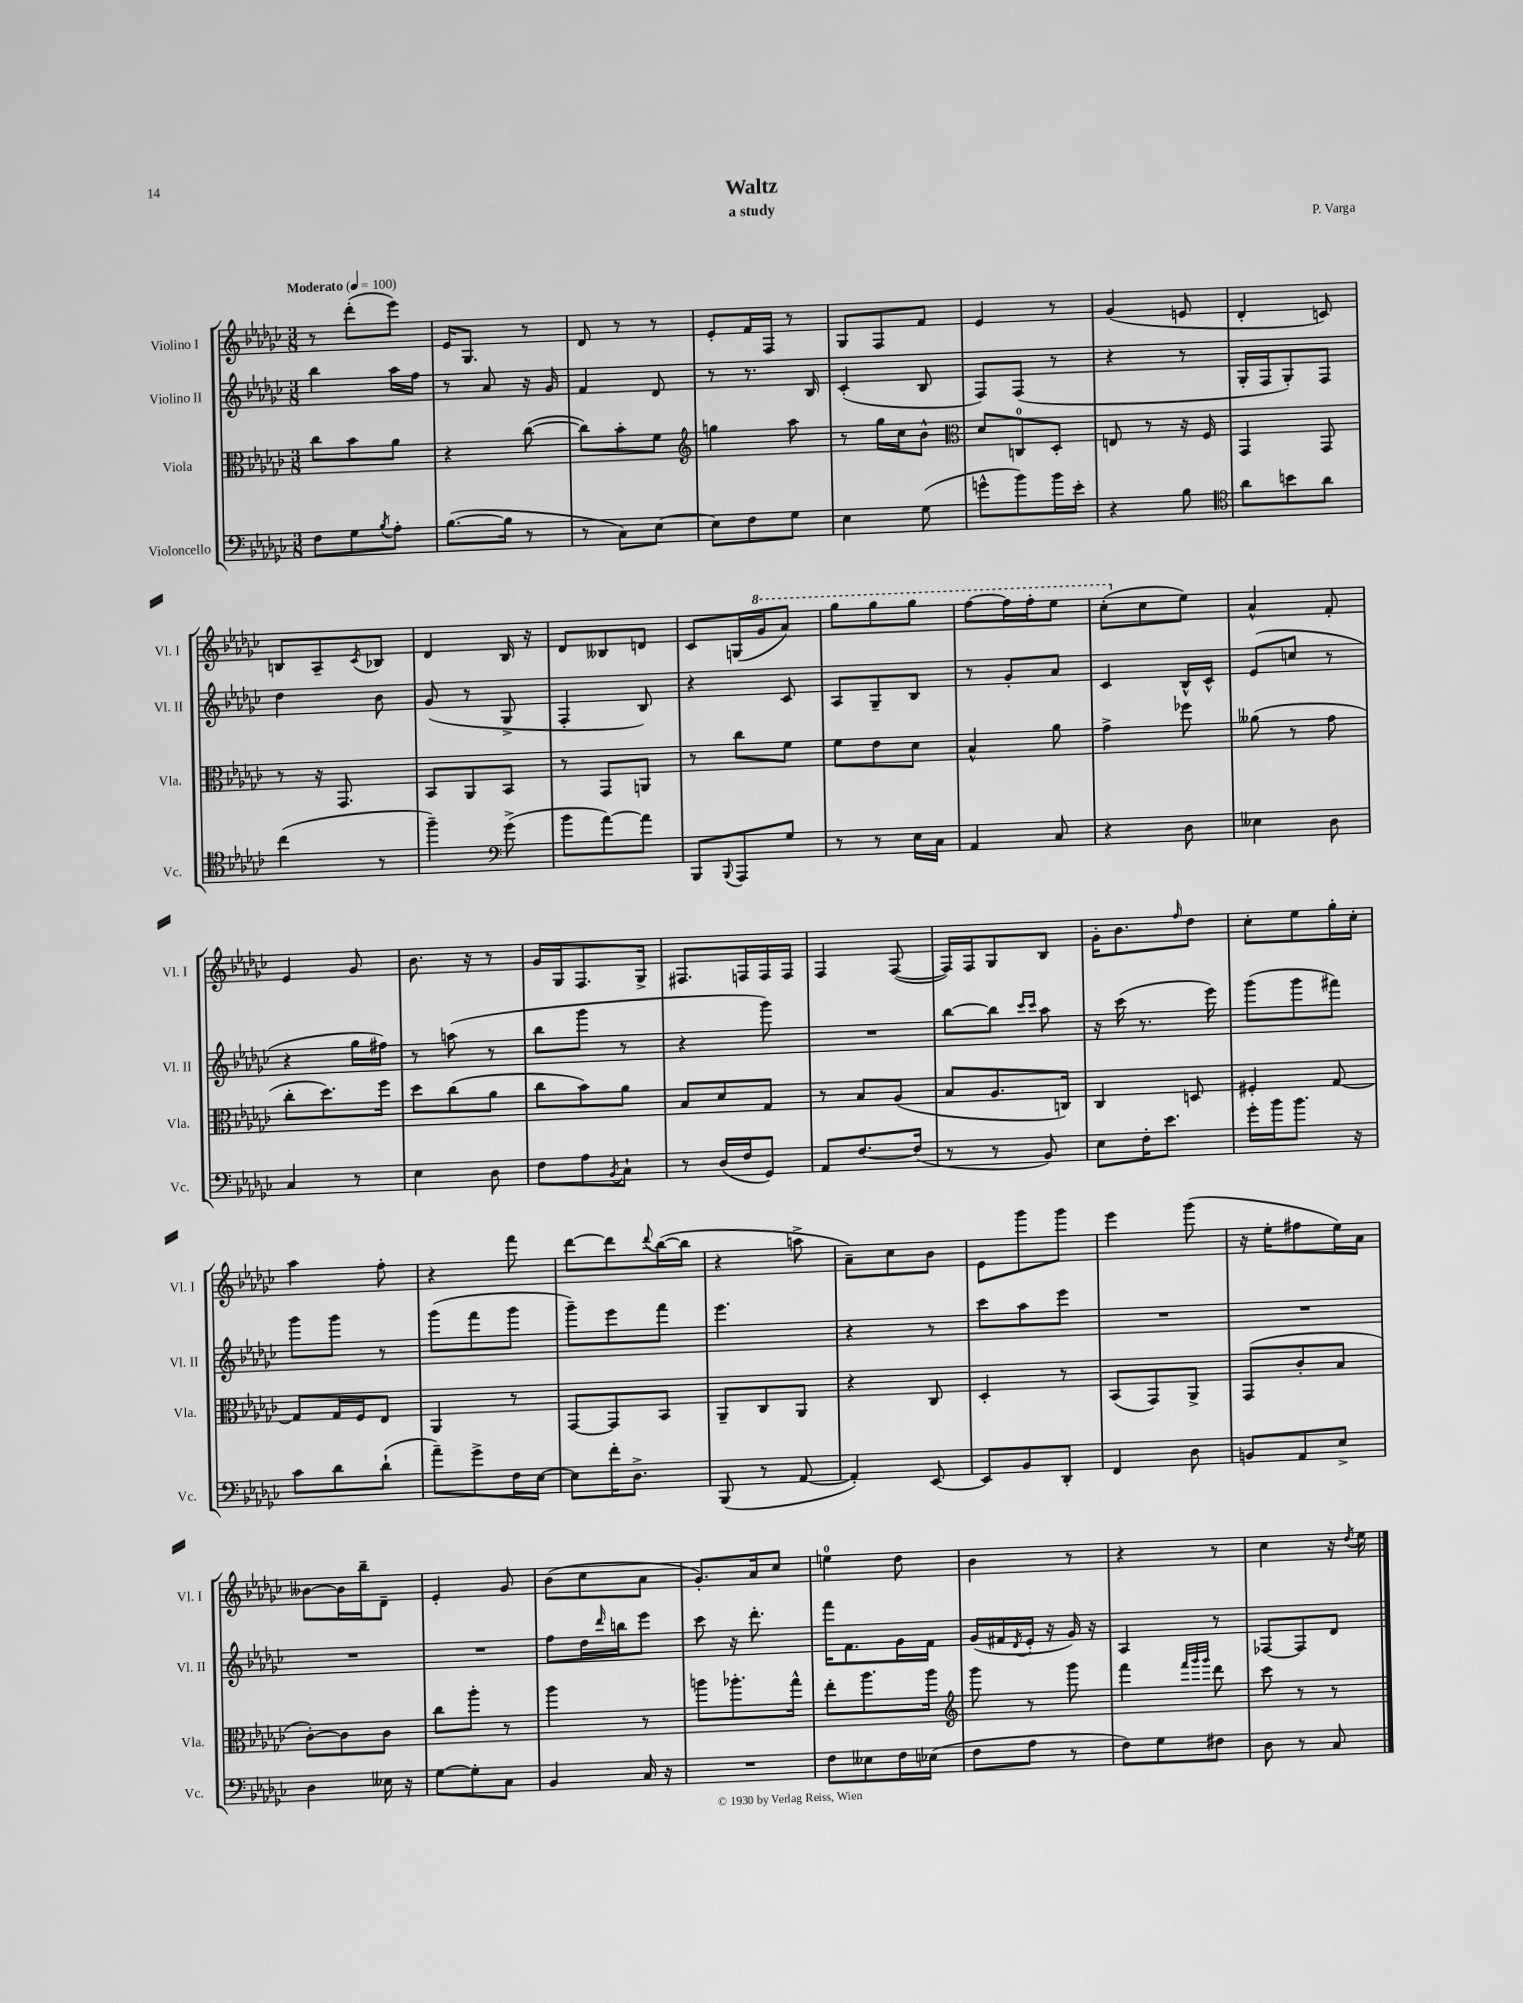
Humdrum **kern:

**kern	**kern	**kern	**kern
*part4	*part3	*part2	*part1
*staff4	*staff3	*staff2	*staff1
*I"Violoncello	*I"Viola	*I"Violino II	*I"Violino I
*I'Vc.	*I'Vla.	*I'Vl. II	*I'Vl. I
*clefF4	*clefC3	*clefG2	*clefG2
*k[b-e-a-d-g-c-]	*k[b-e-a-d-g-c-]	*k[b-e-a-d-g-c-]	*k[b-e-a-d-g-c-]
*M3/8	*M3/8	*M3/8	*M3/8
*MM100	*MM100	*MM100	*MM100
=1	=1	=1	=1
!	!	!	!LO:TX:a:B:t=Moderato
8F\L	8cc-\L	4bb-\	8r
8G-\	8b-\	.	(8ddd-'\L
8qB-/	.	.	.
8A-'\J	8a-\J	16aa-\LL	8eee-\J)
.	.	16ff\JJ	.
=2	=2	=2	=2
([8.B-\L	4r	8r	16e-/KL
.	.	.	8.G-/J
.	.	8a-/	.
16B-\Jk]	.	.	.
8r	([8cc-\	16r	8r
.	.	16g-/	.
=3	=3	=3	=3
8r	8cc-\L])	4f/	8d-/
8C-\L)	8b-'\	.	8r
[8E-\J	8f\J	8d-/	8r
=4	=4	=4	=4
*	*clefG2	*	*
8E-\L]	4ggn\	8r	8e-'/L
8F\	.	8.r	16f/L
.	.	.	16F/JJ
8G-\J	8aa-\	.	8r
.	.	16B-/	.
=5	=5	=5	=5
4E-\	8r	(4c-'/	8G-/L
.	16gg-\LL	.	8F/
.	16cc-\J	.	.
(8G-\	8b-^^\J	8B-/	8f/J
=6	=6	=6	=6
*	*clefC3	*	*
8gn^^\L	8d-/L	8F/L)	4e-/
8b-\)	8Cn/	(8F/J	.
16b-\L	8D-'/J	8r	8r
16e-'\JJ	.	.	.
=7	=7	=7	=7
4r	8En/	4r	(4g-/
.	8r	.	.
8B-\	16r	8r	8en/
.	16F/	.	.
=8	=8	=8	=8
*clefC4	*	*	*
8a-\L	4GG-/	16G-'/LL	4d-'/
.	.	16F/J	.
8bn\	.	8G-'/)	.
8a-\J	8GG-/	8F/J	8cn/)
!!LO:LB:g=z
=9	=9	=9	=9
(4cc-\	8r	4dd-\	8Bn/L
.	16r	.	8A-~/
.	8.GG-/	.	.
.	.	.	8qc-/
8r	.	8b-\	8B-X/J
=10	=10	=10	=10
4ff~\)	8BB-/L	(8g-/	4d-/
.	8AA-/	8r	.
*clefF4	*	*	*
(8g-^\	8BB-/J	8G-^/	16B-/
.	.	.	16r
=11	=11	=11	=11
8b-\L	8r	4F'/	8d-/L
[8a-\)	8GG-/L	.	8B--X/
8a-\J]	8AAn/J	8B-/)	8dn/J
=12	=12	=12	=12
8BBB-/L	8r	4r	8c-/L
8qqBBB-/	.	.	.
8AAA-/	8cc-\L	.	(16Gn/L
*	*	*	*8va
.	.	.	16gg-/J
8G-/J	8f\J	8c-/	8aa-/J)
=13	=13	=13	=13
8r	8f\L	8A-/L	8ggg-\L
8r	8e-\	8G-~/	8ggg-\
16E-\LL	8d-\J	8B-/J	8ggg-\J
16C-\JJ	.	.	.
=14	=14	=14	=14
4AA-/	4B-^^/	8r	[8fff\L
.	.	8g-'/L	16fff\L]
.	.	.	16fff'\J
8C-/	8a-\	8a-/J	8eee-\J
=15	=15	=15	=15
4r	4g-^\	4c-/	(8ccc-'\L
*	*	*	*X8va
.	.	.	8cc-\
8D-\	8ff-X\	16B-^^/LL	8ee-\J)
.	.	16c-^^/JJ	.
=16	=16	=16	=16
4E--X\	(8a--X\	(8e-/L	4a-^^/
.	8r	8ccn/J	.
8D-\	8g-\	8r	8f'/
!!LO:LB:g=z
=17	=17	=17	=17
4C-/	8cc-'\L	4r	4e-/
.	8.dd-\)	.	.
8r	.	16gg-\LL	8g-/
.	16ff\Jk	16ff#X\JJ)	.
=18	=18	=18	=18
4E-\	8dd-\L	8r	8.b-\
.	(8cc-\	(8aan\	.
.	.	.	16r
8D-\	8a-\J	8r	8r
=19	=19	=19	=19
8F\L	8cc-\L	8bb-\L	16g-/LL
.	.	.	16G-/J
8A-\	8b-\)	8ggg-\J	8.F/
8qBB-/	.	.	.
8C-`\J	8a-\J	8r	.
.	.	.	16G-^/Jk
=20	=20	=20	=20
8r	8B-/L	4r	8.F#X/L
(16D-/LL	8d-/	.	.
16F/J	.	.	16Fn/L
8GG-/J)	8G-/J	8ggg-\)	16F/
.	.	.	16F/JJ
=21	=21	=21	=21
8AA-/L	8r	4.r	4F/
[8.F/	8B-/L	.	.
.	(8A-/J	.	([8F/
(16F/Jk]	.	.	.
=22	=22	=22	=22
8r	8B-/L	[8bb-\L	16F/LL])
.	.	.	16F/J
8r	8.A-/	8bb-\J]	8G-/
.	.	16qqccc-/LL	.
.	.	16qqccc-/JJ	.
8BB-/)	.	8aa-\	8B-/J
.	16Cn/Jk)	.	.
=23	=23	=23	=23
8E-\L	4C-/	16r	16g-'\KL
.	.	(16ccc-\	8.b-\
16F'\K	.	8.r	.
8.e-\J	.	.	.
.	.	.	16qqff/
.	8Dn/	.	8dd-\J
.	.	16eee-\)	.
=24	=24	=24	=24
16g-'\LL	4F#X'/	(8ggg-\L	8cc-'\L
16b-\J	.	.	.
8.b-\J	.	8ggg-\	8ee-\
.	[8G-/	8fff#X\J)	16gg-'\L
16r	.	.	16cc-'\JJ
!!LO:LB:g=z
=25	=25	=25	=25
8c-\L	8G-/L]	8ggg-\L	4aa-\
8d-\	16G-/L	8ggg-\J	.
.	16F/J	.	.
(8d-`\J	8E-/J	8r	8ff'\
=26	=26	=26	=26
8a-~\L)	4AA-/	(8ggg-\L	4r
8g-^\	.	8fff\	.
16F\L	8r	8ggg-\J	8fff\
[16E-\JJ	.	.	.
=27	=27	=27	=27
8E-\L]	[8GG-/L	8ggg-~\L)	[8ddd-\L
16f'\K	8GG-/]	8eee-\	8ddd-\]
8.D-^\J	.	.	.
.	.	.	8qqddd-/
.	8BB-/J	8fff\J	([16bb-\L
.	.	.	16bb-\JJ]
=28	=28	=28	=28
(8BBB-/	8AA-~/L	4.eee-\	4r
8r	8C-/	.	.
[8AA-/	8AA-/J	.	8aan^\
=29	=29	=29	=29
4AA-'/])	4r	4r	8a-~\L)
.	.	.	8cc-\
[8EE-/	8C-/	8r	8b-\J
=30	=30	=30	=30
8EE-/L]	4D-'/	8ccc-\L	8e-\L
8BB-/	.	8aa-\	8ggg-\
8DD-'/J	8r	8eee-\J	8ggg-\J
=31	=31	=31	=31
4FF/	(8BB-/L	4.r	4eee-\
.	8GG-/)	.	.
8D-\	8AA-^/J	.	(8ggg-\
=32	=32	=32	=32
8BBn/L	(8GG-/L	4.r	16r
.	.	.	16ee-'\KL
8AA-/	8c-'/	.	8ff#X\
8E-^/J	8B-/J	.	16ee-\L)
.	.	.	16a-\JJ
!!LO:LB:g=z
=33	=33	=33	=33
4D-\	[8c-'\L)	4.r	[8b--X\L
.	8c-\]	.	16b--\L]
.	.	.	16bb-~\J
16E--X\	8c-\J	.	8d-~\J
16r	.	.	.
=34	=34	=34	=34
[8G-\L	8cc-\L	4.r	4e-'/
8G-'\]	8aa-'\J	.	.
8C-\J	8r	.	8g-/
=35	=35	=35	=35
4BB-/	4aa-\	8ff\L	(8b-\L
.	.	16dd-\L	8cc-\
.	.	16qqddd-/	.
.	.	16bbn\J	.
16C-/	8r	8eee-\J	8a-\J
16r	.	.	.
=36	=36	=36	=36
4.r	8aan\L	8ccc-\	8.g-'/L)
.	8.aa-X'\	16r	.
.	.	8.ddd-'\	16a-/k
.	.	.	8cc-/J
.	16gg-^^\Jk	.	.
=37	=37	=37	=37
8F\L	8ee-'\L	16fff\KL	4een\
.	.	8.f\	.
8E--X\	8.aa-\	.	.
16F\L	.	16g-\L	8dd-\
(16E-X\JJ	16aa-\Jk	16f\JJ	.
=38	=38	=38	=38
*	*clefG2	*	*
8F\L	8ggg-\	(16g-/LL	4b-\
.	.	16f#X/	.
.	.	8qd-/	.
8A-\J	8r	16e-'/JJ	.
.	.	16r	.
8r	8ggg-\	16g-/)	8r
.	.	16r	.
=39	=39	=39	=39
8F\L)	4fff\	4A-/	4r
8G-\	.	.	.
.	32qqfff/LLL	.	.
.	32qqggg-/	.	.
.	32qqggg-/JJJ	.	.
8F#X\J	8ddd-\	8r	8r
=40	=40	=40	=40
8D-\	8ccc-\	[8F-X/L	4cc-\
8r	8r	8F-/]	.
8C-/	8r	8d-/J	16r
.	.	.	8qdd-/
.	.	.	16ee-\
==	==	==	==
*-	*-	*-	*-
